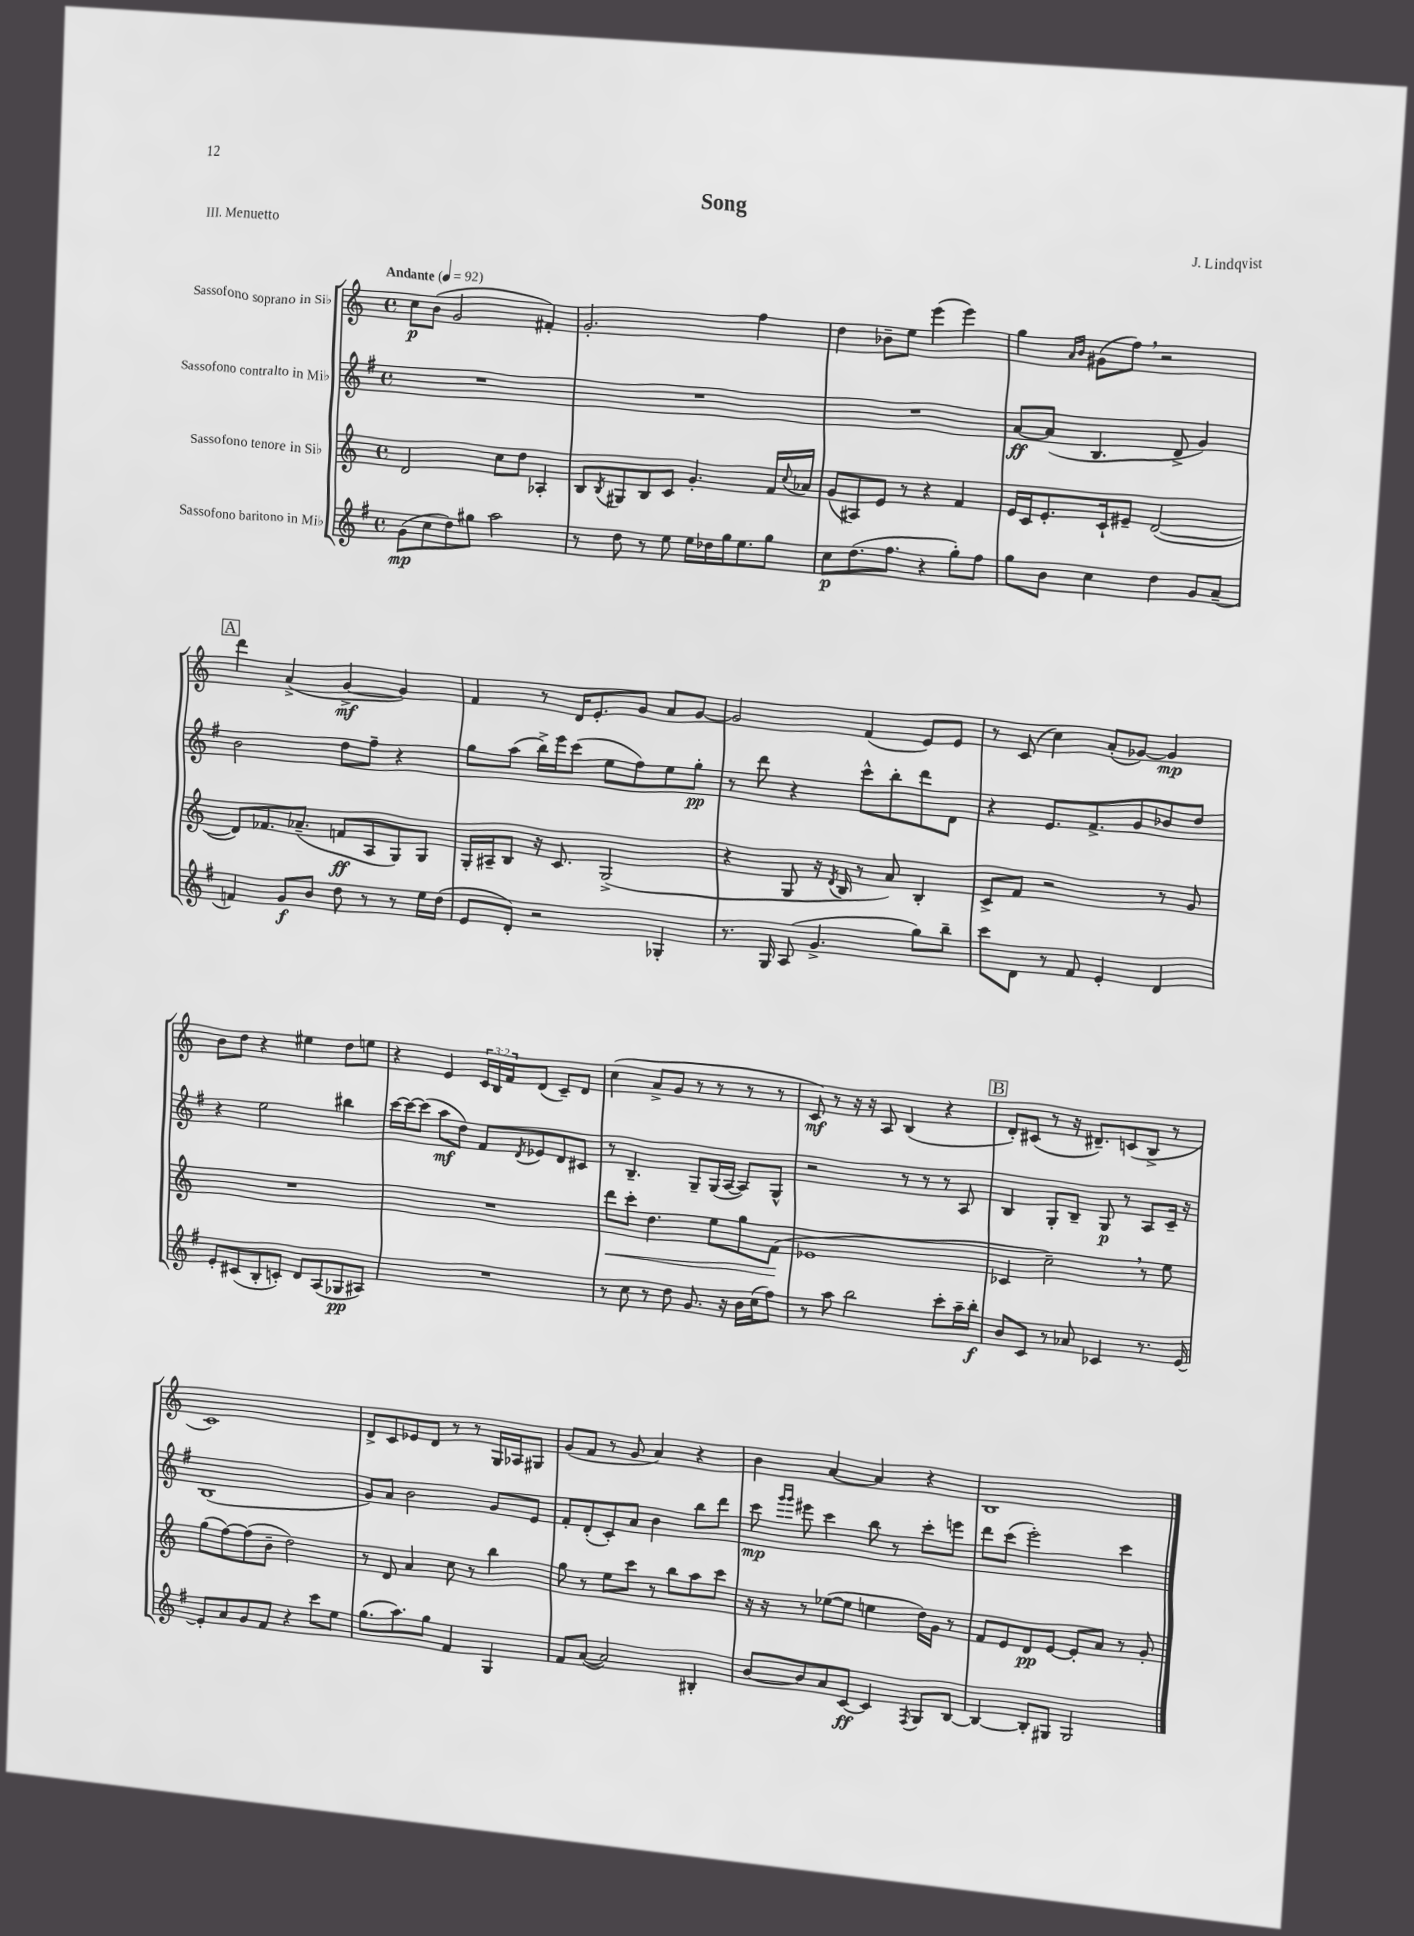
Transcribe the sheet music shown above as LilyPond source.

\header { title = "Song" composer = "J. Lindqvist" piece = "III. Menuetto" }
<<
\new StaffGroup <<
\new Staff = "s0" \with { instrumentName = "Sassofono soprano in Sib" } {
    \clef treble \key c \major \defaultTimeSignature \time 4/4 \override Staff.TupletNumber.text = #tuplet-number::calc-fraction-text \tempo "Andante" 4 = 92
    c''8\p b'8( g'2 fis'4-.) |
    g'2.-. f''4 |
    d''4 bes'8-- e''8 e'''4( e'''4) |
    g''4 \grace { a'16 b'16 } gis'8( f''8) \breathe r2 |
    \mark \markup { \box "A" } d'''4 a'4->( g'4~->\mf g'4) |
    f'4 r8 d'16 e'8.-. g'8 a'8 g'8~ |
    g'2 f'4( e'8) e'8 |
    r8 c'8( c''4) a'8-.( ges'8~) ges'4\mp |
    b'8 d''8 r4 eis''4 d''8 e''8 |
    r4 e'4 \tuplet 3/2 { c'16 b16 f'16 } d'8( c'8--) d'8 |
    c''4( a'8-> g'8 r8 r8 r8 r8 |
    c'8\mf) r8 r16 r16 a8 b4( r4 |
    \mark \markup { \box "B" } d'8-.) cis'8( r8 r16 dis'8.--) c'8( b8-> r8 |
    c'1) |
    d'8-> c'8 ees'8 d'8 r8 r8 g16 aes16 gis8 |
    g'8( f'8 r8 g'8 a'4) r4 |
    b'4 a'4~ a'4 r4 |
    b1 \bar "|." |
}
\new Staff = "s1" \with { instrumentName = "Sassofono contralto in Mib" } {
    \clef treble \key g \major \defaultTimeSignature \time 4/4
    R1 |
    R1 |
    R1 |
    a'8~\ff a'8( b4. d'8-> g'4) |
    \mark \markup { \box "A" } b'2 d''8 fis''8-- r4 |
    g''8 a''8( b''16->) e'''16 c'''8( e''8 fis''8) e''8 g''8-.\pp |
    r8 d'''8 r4 c'''8-^ b''8-. d'''8 d'8 |
    r4 e'8. fis'8.-> g'8 bes'8 d''8 |
    r4 e''2 bis''4 |
    c'''16~ c'''16~ c'''8( a''8\mf d''8) fis'8 \acciaccatura { d'8 } ees'8 d'8 cis'8 |
    r8 b4.-- g8-- g16( a16~ a8) g8-^ |
    r2 r8 r8 r8 a8 |
    \mark \markup { \box "B" } b4 g8-. b8-- g8\p r8 a8 c'16-- r16 |
    b1( |
    g'8) a'8 b'2 g'8 e'8 |
    fis'8-. d'8-.( c'8-.) a'8 b'4 b''8 d'''8 |
    c'''8\mp \grace { g'''16 g'''16 } eis'''8 c'''4 b''8 r8 c'''8-. e'''8 |
    d'''8 c'''8( e'''2-.) c'''4 \bar "|." |
}
\new Staff = "s2" \with { instrumentName = "Sassofono tenore in Sib" } {
    \clef treble \key c \major \defaultTimeSignature \time 4/4
    d'2 c''8 d''8 aes4-. |
    b8 \acciaccatura { b8 } gis8 b8 c'8 g'4.-. f'16 \appoggiatura { c''8 } aes'16 |
    g'8( ais8) e'8 r8 r4 f'4 |
    e'16 c'16 e'8.-. c'16-! eis'8-- d'2~( |
    \mark \markup { \box "A" } d'8) fes'8. aes'8.--( f'8\ff a8 g8) g8 |
    g16-. ais16-- b8 r16 c'8. g2->( |
    r4 g8 r16 \acciaccatura { d'8 } b16 r8 a'8) b4-. |
    c'8-> f'8 r2 r8 g'8 |
    R1 |
    R1 |
    d'''8\< c'''8-. d''4. e''8 g''8 f'8\!( |
    ees'1 |
    \mark \markup { \box "B" } ces'4 c''2--) \breathe r8 e''8 |
    g''8( f''8~) f''8( b'8-- d''2) |
    r8 d'8 a'4 c''8 r8 b''4 |
    g''8 r8 e''8 c'''8 r8 b''8 a''8 c'''8 |
    r16 r16 r8 ees''8~( ees''8 e''4 d''16) g'16 r8 |
    f'8 e'8 d'8\pp e'8~ e'8-. a'8 r8 g'8-. \bar "|." |
}
\new Staff = "s3" \with { instrumentName = "Sassofono baritono in Mib" } {
    \clef treble \key g \major \defaultTimeSignature \time 4/4
    g'8\mp( c''8 d''8) gis''8 a''2 |
    r8 d''8 r8 e''8 e''16 des''16 g''16 e''8. g''8 |
    c''8\p d''8.( fis''8. r4 g''8-.) fis''8 |
    g''8 b'8 c''4 d''4 g'8 a'8--( |
    \mark \markup { \box "A" } f'4) g'8\f b'8 d''8 r8 r8 e''16 d''16( |
    e'8 d'8-.) r2 ges4-. |
    r8. g16 a8( g'4.-> g''8) b''8-- |
    c'''8 d'8 r8 fis'8 e'4-. d'4 |
    e'8-. cis'8( b8-. c'8-.) d'8 a8( ges8\pp ais8) |
    R1 |
    r8 c''8 r8 d''8 g'8. r16 b'16 c''16( fis''8) |
    r8 a''8 b''2 c'''8-. a''16-- b''16-.\f |
    \mark \markup { \box "B" } b'8 c'8 r8 aes'8 ces'4 r8. e'16~ |
    e'8-. a'8 g'8 fis'8 r4 c'''8 e''8 |
    g''8.( a''8.) g''8 fis'4 g4 |
    fis'8 a'8~( a'2) bis4-. |
    b'8~ b'8 a'8 c'8~\ff c'4 \acciaccatura { fis8 } g8 b8~ |
    b4~ b8-. gis8 gis2 \bar "|." |
}
>>
>>
\layout { \context { \Score \remove "Bar_number_engraver" } }
